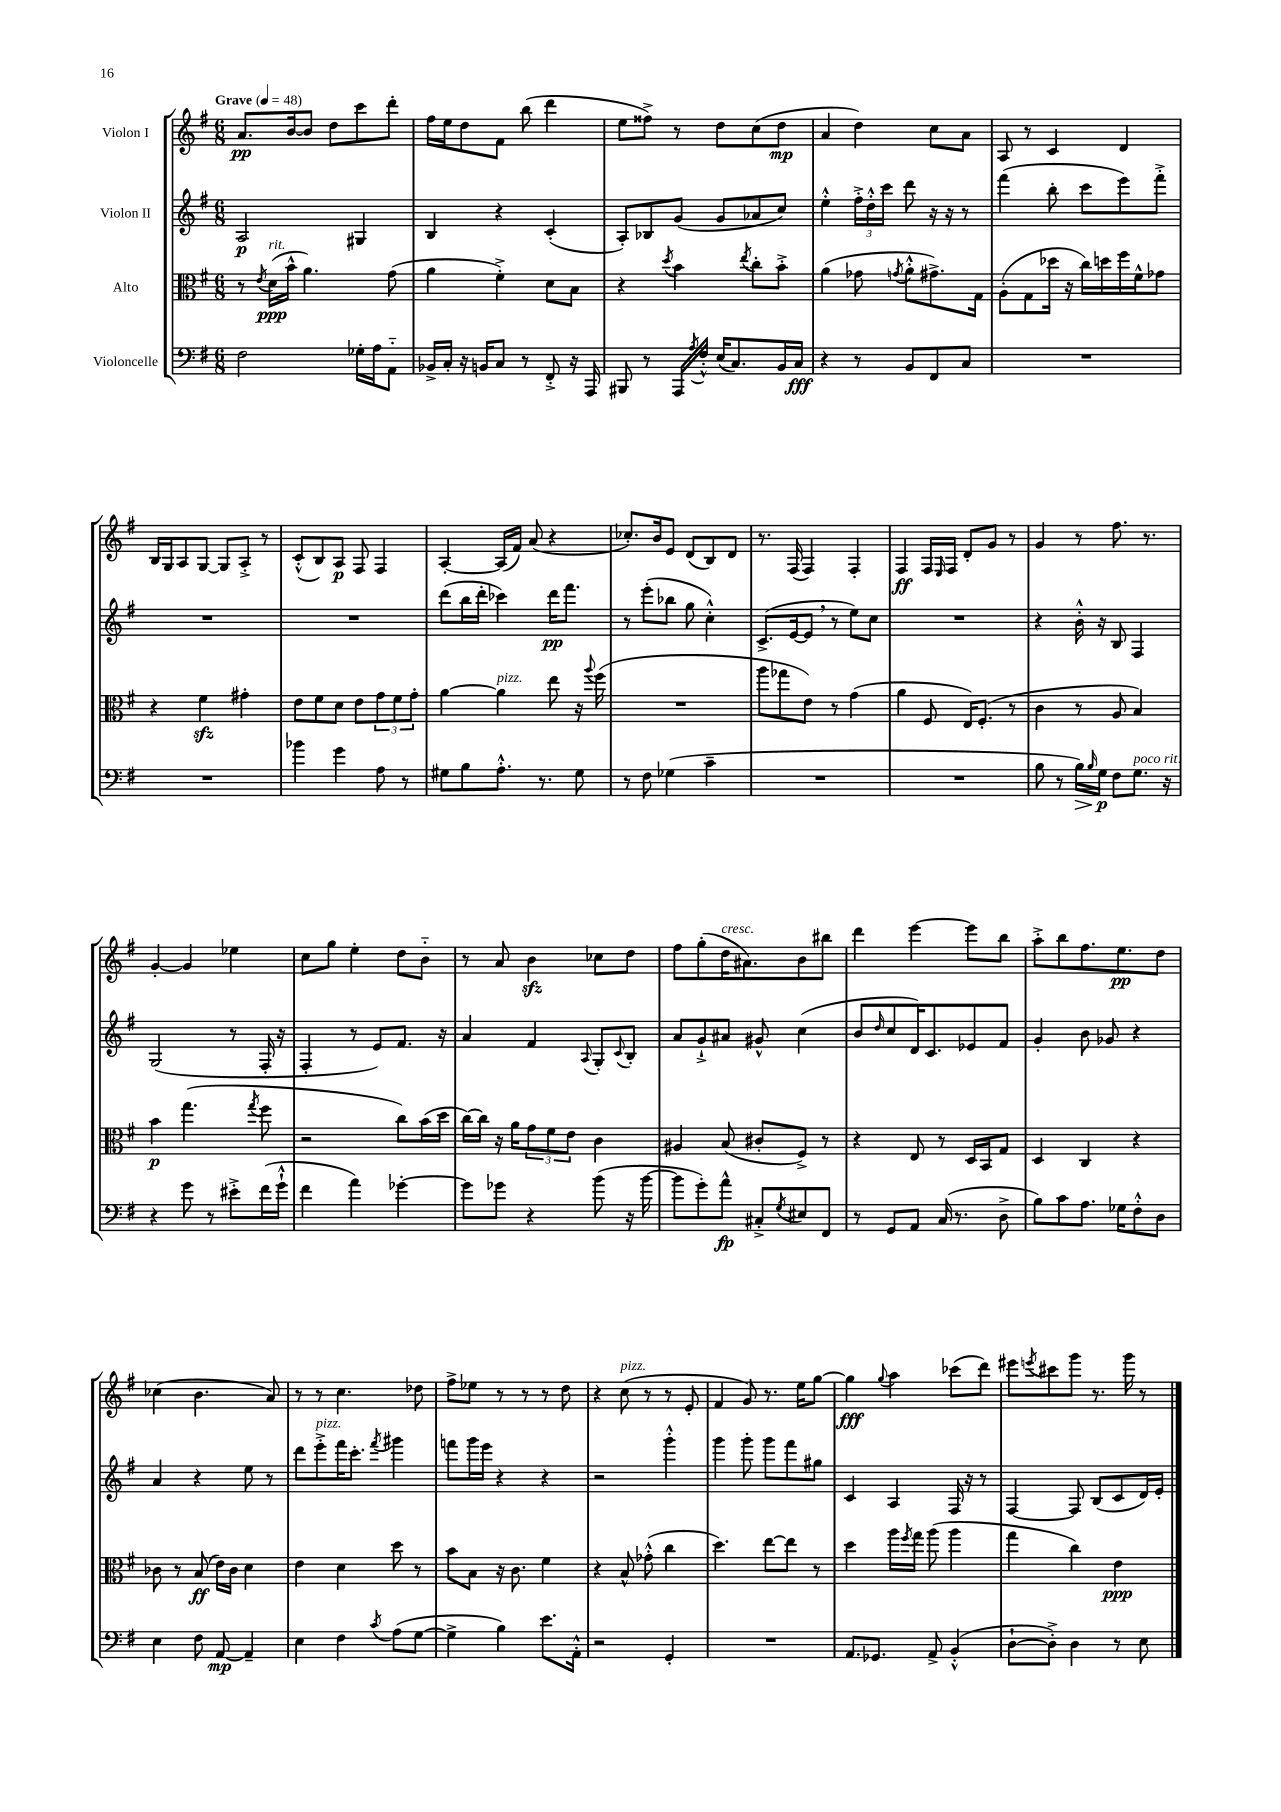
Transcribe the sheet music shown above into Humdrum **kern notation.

**kern	**dynam	**kern	**dynam	**kern	**dynam	**kern	**dynam
*part4	*part4	*part3	*part3	*part2	*part2	*part1	*part1
*staff4	*staff4	*staff3	*staff3	*staff2	*staff2	*staff1	*staff1
*I"Violoncelle	*	*I"Alto	*	*I"Violon II	*	*I"Violon I	*
*clefF4	*	*clefC3	*	*clefG2	*	*clefG2	*
*k[f#]	*	*k[f#]	*	*k[f#]	*	*k[f#]	*
*M6/8	*	*M6/8	*	*M6/8	*	*M6/8	*
*MM48	*	*MM48	*	*MM48	*	*MM48	*
=1	=1	=1	=1	=1	=1	=1	=1
!	!	!	!	!	!	!LO:TX:a:B:t=Grave	!
2F#\	.	8r	.	2A/	p	8.a/L	pp
.	.	8qe/	.	.	.	.	.
!	!	!LO:TX:a:i:t=rit.	!	!	!	!	!
.	.	(16d\LL	ppp	.	.	.	.
.	.	16b^^\JJ	.	.	.	[16b/k	.
.	.	4.a\)	.	.	.	8b/J]	.
.	.	.	.	.	.	8dd\L	.
16G-X'\LL	.	.	.	4G#X/	.	8ccc\	.
16A\J	.	.	.	.	.	.	.
8AA\J	.	(8g\	.	.	.	8ddd'\J	.
=2	=2	=2	=2	=2	=2	=2	=2
16BB-X^/LL	.	4a\	.	4B/	.	16ff#\LL	.
16C'/JJ	.	.	.	.	.	16ee\J	.
16r	.	.	.	.	.	8dd\	.
16BBn/KL	.	.	.	.	.	.	.
8C/J	.	4f#'^\)	.	4r	.	8f#\J	.
8r	.	.	.	.	.	(8bb\	.
8FF#'^/	.	8d\L	.	(4c'/	.	4ddd\	.
16r	.	8B\J	.	.	.	.	.
16AAA/	.	.	.	.	.	.	.
=3	=3	=3	=3	=3	=3	=3	=3
8BBB#X/	.	4r	.	8A'/L)	.	8ee\L	.
8r	.	.	.	8B-X/	.	8ff##X^\J)	.
.	.	8qdd/	.	.	.	.	.
16AAA/LL	.	4b\	.	(8g/J	.	8r	.
8qA/	.	.	.	.	.	.	.
16F#'^^/JJ	.	.	.	.	.	.	.
(16E/KL	.	.	.	8g/L	.	8dd\L	.
8.C/)	.	.	.	.	.	.	.
.	.	8qee/	.	.	.	.	.
.	.	8cc'\L	.	8a-X/	.	(8cc\	.
16BB/L	.	8b'^\J	.	8cc/J)	.	8dd\J	mp
16C/JJ	fff	.	.	.	.	.	.
=4	=4	=4	=4	=4	=4	=4	=4
4r	.	(4a\	.	4ee'^^\	.	4a/	.
8r	.	8g-X\	.	24ff#'^\LL	.	4dd\)	.
.	.	.	.	24dd'^^\	.	.	.
.	.	.	.	24ccc\JJ	.	.	.
.	.	8qgn/	.	.	.	.	.
8BB/L	.	8a'^^\L	.	8ddd\	.	.	.
8FF#/	.	8.g#X^\)	.	16r	.	8cc\L	.
.	.	.	.	16r	.	.	.
8C/J	.	.	.	8r	.	8a\J	.
.	.	16G\Jk	.	.	.	.	.
=5	=5	=5	=5	=5	=5	=5	=5
2.r	.	(8A'\L	.	(4fff#\	.	8A/	.
.	.	8G\	.	.	.	8r	.
.	.	16dd-X\Jk	.	8bb'\	.	4c/	.
.	.	16r	.	.	.	.	.
.	.	16cc\LL)	.	8ccc\L	.	.	.
.	.	16ddn\	.	.	.	.	.
.	.	16ff#\	.	8eee\)	.	4d/	.
.	.	16f#^^\J	.	.	.	.	.
.	.	8g-X\J	.	8fff#'^\J	.	.	.
!!LO:LB:g=z
=6	=6	=6	=6	=6	=6	=6	=6
2.r	.	4r	.	2.r	.	16B/LL	.
.	.	.	.	.	.	16G/J	.
.	.	.	.	.	.	8A/	.
.	.	4f#zz\	.	.	.	[8G/J	.
.	.	.	.	.	.	8G/L]	.
.	.	4g#X'\	.	.	.	8A'^/J	.
.	.	.	.	.	.	8r	.
=7	=7	=7	=7	=7	=7	=7	=7
4b-X\	.	8e\L	.	2.r	.	(8c'^^/L	.
.	.	8f#\	.	.	.	8B/)	.
4g\	.	8d\J	.	.	.	8A/J	p
.	.	8e\L	.	.	.	8F#/	.
8A\	.	12g\	.	.	.	4F#/	.
.	.	12f#\	.	.	.	.	.
8r	.	.	.	.	.	.	.
.	.	12g'\J	.	.	.	.	.
=8	=8	=8	=8	=8	=8	=8	=8
8G#X\L	.	[4a\	.	(8ddd\L	.	[4A'/	.
8B\	.	.	.	16bb\L	.	.	.
.	.	.	.	16ddd'\JJ	.	.	.
!	!	!LO:TX:a:i:t=pizz.	!	!	!	!	!
8.A'^^\J	.	4a\]	.	4ccc-X\)	.	(16A/LL]	.
.	.	.	.	.	.	16f#/JJ)	.
.	.	.	.	.	.	(8a/	.
8.r	.	.	.	.	.	.	.
.	.	8ee\	.	16ddd\KL	pp	4r	.
.	.	.	.	8.fff#\J	.	.	.
8G#\	.	16r	.	.	.	.	.
.	.	8qqaa/	.	.	.	.	.
.	.	(16ff#\	.	.	.	.	.
=9	=9	=9	=9	=9	=9	=9	=9
8r	.	2.r	.	8r	.	8.cc-X'/L)	.
8F#\	.	.	.	(8eee'\L	.	.	.
.	.	.	.	.	.	16b/k	.
(4G-X\	.	.	.	8bb-X\J	.	8e/J	.
.	.	.	.	8gg\	.	(8d/L	.
4c~\	.	.	.	4cc'^^\)	.	8B/)	.
.	.	.	.	.	.	8d/J	.
=10	=10	=10	=10	=10	=10	=10	=10
2.r	.	8aa\L	.	(8.c^/L	.	8.r	.
.	.	8gg-X\	.	.	.	.	.
.	.	.	.	[16e/k	.	(16F#/	.
.	.	8e\J)	.	8e,/J]	.	4F#/)	.
.	.	8r	.	8r	.	.	.
.	.	(4g\	.	8ee\L)	.	4F#'/	.
.	.	.	.	8cc\J	.	.	.
=11	=11	=11	=11	=11	=11	=11	=11
2.r	.	4a\	.	2.r	.	4F#/	ff
.	.	8F#/	.	.	.	16F#/LL	.
.	.	.	.	.	.	16qqE/	.
.	.	.	.	.	.	16F#/JJ	.
.	.	16E/KL)	.	.	.	8d'/L	.
.	.	(8.F#'/J	.	.	.	.	.
.	.	.	.	.	.	8g/J	.
.	.	8r	.	.	.	8r	.
=12	=12	=12	=12	=12	=12	=12	=12
8B\	.	4c\	.	4r	.	4g/	.
8r	.	.	.	.	.	.	.
!	!LO:HP:b	!	!	!	!	!	!
16B\LL)	>	8r	.	16b'^^\	.	8r	.
16qqB/	.	.	.	.	.	.	.
16G\JJ	p	.	.	16r	.	.	.
8F#\L	]	8A/	.	8B/	.	8.ff#\	.
!LO:TX:a:i:t=poco rit.	!	!	!	!	!	!	!
8.G\J	.	4B/)	.	4F#/	.	.	.
.	.	.	.	.	.	8.r	.
16r	.	.	.	.	.	.	.
!!LO:LB:g=z
=13	=13	=13	=13	=13	=13	=13	=13
4r	.	4b\	p	(2G/	.	[4g'/	.
8g\	.	(4.gg\	.	.	.	4g/]	.
8r	.	.	.	.	.	.	.
8e#X'^\L	.	.	.	8r	.	4ee-X\	.
.	.	8qgg/	.	.	.	.	.
(16f#\L	.	8ff#\	.	16F#'/	.	.	.
16g`^^\JJ	.	.	.	16r	.	.	.
=14	=14	=14	=14	=14	=14	=14	=14
4f#\	.	2r	.	4F#'/	.	8cc\L	.
.	.	.	.	.	.	8gg\J	.
4a\)	.	.	.	8r	.	4ee'\	.
.	.	.	.	8e/L)	.	.	.
[4g-X'\	.	8cc\L)	.	8.f#/J	.	8dd\L	.
.	.	(16b\L	.	.	.	8b\J	.
.	.	16dd\JJ	.	16r	.	.	.
=15	=15	=15	=15	=15	=15	=15	=15
8g-\L]	.	[16cc\LL)	.	4a/	.	8r	.
.	.	16cc\JJ]	.	.	.	.	.
8g-X\J	.	16r	.	.	.	8a/	.
.	.	16a\KL	.	.	.	.	.
4r	.	12g\	.	4f#/	.	4bzz\	.
.	.	12f#\	.	.	.	.	.
.	.	12e\J	.	.	.	.	.
.	.	.	.	8qqA/	.	.	.
(8b\	.	4c\	.	8G'/L	.	8cc-X\L	.
.	.	.	.	8qqc/	.	.	.
16r	.	.	.	8B'/J	.	8dd\J	.
[16b\	.	.	.	.	.	.	.
=16	=16	=16	=16	=16	=16	=16	=16
8b\L]	.	4A#X/	.	8a/L	.	8ff#\L	.
8g'\)	.	.	.	8g`^/	.	(8gg'\	.
!	!	!	!	!	!	!LO:TX:a:i:t=cresc.	!
8a^^\J	fp	(8B/	.	8a#X/J	.	16dd\K	.
.	.	.	.	.	.	8.a#X\)	.
8C#X'^/L	.	8c#X'/L	.	8g#X^^/	.	.	.
8qG/	.	.	.	.	.	.	.
8E#X/	.	8F#^/J)	.	(4cc\	.	8b\	.
8FF#/J	.	8r	.	.	.	8bb#X\J	.
=17	=17	=17	=17	=17	=17	=17	=17
8r	.	4r	.	8b/L	.	4ddd\	.
.	.	.	.	16qqdd/	.	.	.
8GG/L	.	.	.	8cc/	.	.	.
8AA/J	.	8E/	.	16d/K)	.	[4eee\	.
.	.	.	.	8.c/	.	.	.
(16C/	.	8r	.	.	.	.	.
8.r	.	.	.	.	.	.	.
.	.	16D/LL	.	8e-X/	.	8eee\L]	.
.	.	16BB/J	.	.	.	.	.
8D^\	.	8G/J	.	8f#/J	.	8bb\J	.
=18	=18	=18	=18	=18	=18	=18	=18
8B\L)	.	4D/	.	4g'/	.	8aa'^\L	.
8c\	.	.	.	.	.	8bb\	.
8.A\J	.	4C/	.	8b\	.	8.ff#\	.
.	.	.	.	8g-X/	.	.	.
16G-X\KL	.	.	.	.	.	8.ee\	pp
8F#'^^\	.	4r	.	4r	.	.	.
8D\J	.	.	.	.	.	8dd\J	.
!!LO:LB:g=z
=19	=19	=19	=19	=19	=19	=19	=19
4E\	.	8c-X\	.	4a/	.	(4cc-X\	.
.	.	8r	.	.	.	.	.
8F#\	.	(8B/	ff	4r	.	4.b\	.
[8AA/	mp	16e\LL)	.	.	.	.	.
.	.	16c-\JJ	.	.	.	.	.
4AA~/]	.	4d\	.	8ee\	.	.	.
.	.	.	.	8r	.	8a/)	.
=20	=20	=20	=20	=20	=20	=20	=20
4E\	.	4e\	.	8ddd\L	.	8r	.
!	!	!	!	!LO:TX:a:i:t=pizz.	!	!	!
.	.	.	.	8eee'^\	.	8r	.
4F#\	.	4d\	.	16fff#\K	.	4.cc\	.
.	.	.	.	8.ccc'\J	.	.	.
8qc/	.	.	.	8qfff#/	.	.	.
(8A\L	.	8dd\	.	4ggg#X\	.	.	.
[8G\J	.	8r	.	.	.	8dd-X\	.
=21	=21	=21	=21	=21	=21	=21	=21
4G^\]	.	8b\L	.	8fffn\L	.	8ff#^\L	.
.	.	8B\J	.	16ggg\L	.	8ee-X\J	.
.	.	.	.	16eee\JJ	.	.	.
4B\)	.	16r	.	4r	.	8r	.
.	.	8.c\	.	.	.	.	.
.	.	.	.	.	.	8r	.
8.e\L	.	4f#\	.	4r	.	8r	.
.	.	.	.	.	.	8dd\	.
16AA'^^\Jk	.	.	.	.	.	.	.
=22	=22	=22	=22	=22	=22	=22	=22
2r	.	4r	.	2r	.	4r	.
!	!	!	!	!	!	!LO:TX:a:i:t=pizz.	!
.	.	8B^^/	.	.	.	(8cc\	.
.	.	(8g-X'^^\	.	.	.	8r	.
4GG'/	.	4cc\	.	4ggg'^^\	.	8r	.
.	.	.	.	.	.	8e'/	.
=23	=23	=23	=23	=23	=23	=23	=23
2.r	.	4.dd\)	.	4ggg\	.	4f#/	.
.	.	.	.	8ggg'\	.	8g/)	.
.	.	[8ee\L	.	8ggg\L	.	8.r	.
.	.	8ee\J]	.	8fff#\	.	.	.
.	.	.	.	.	.	16ee\KL	.
.	.	8r	.	8gg#X\J	.	[8gg\J	.
=24	=24	=24	=24	=24	=24	=24	=24
8.AA/L	.	4dd\	.	4c/	.	4gg\]	fff
8.GG-X/J	.	.	.	.	.	.	.
.	.	.	.	.	.	8qqgg/	.
.	.	16aa\LL	.	4A/	.	4aa\	.
.	.	8qff#/	.	.	.	.	.
.	.	16gg\JJ	.	.	.	.	.
8AA^/	.	(8aa\	.	.	.	.	.
(4BB'^^/	.	4aa\	.	16F#/	.	(8ccc-X\L	.
.	.	.	.	16r	.	.	.
.	.	.	.	8r	.	8ddd\J)	.
=25	=25	=25	=25	=25	=25	=25	=25
[8D`\L	.	4gg\	.	[4F#/	.	8eee#X\L	.
.	.	.	.	.	.	8qeeen/	.
8D'^\J])	.	.	.	.	.	8ccc#X\	.
4D\	.	4cc\)	.	8F#/]	.	8ggg\J	.
.	.	.	.	(8B/L	.	8.r	.
8r	.	4e\	ppp	8c/	.	.	.
.	.	.	.	.	.	16ggg\	.
8E\	.	.	.	16d/L)	.	8r	.
.	.	.	.	16e'/JJ	.	.	.
==	==	==	==	==	==	==	==
*-	*-	*-	*-	*-	*-	*-	*-
